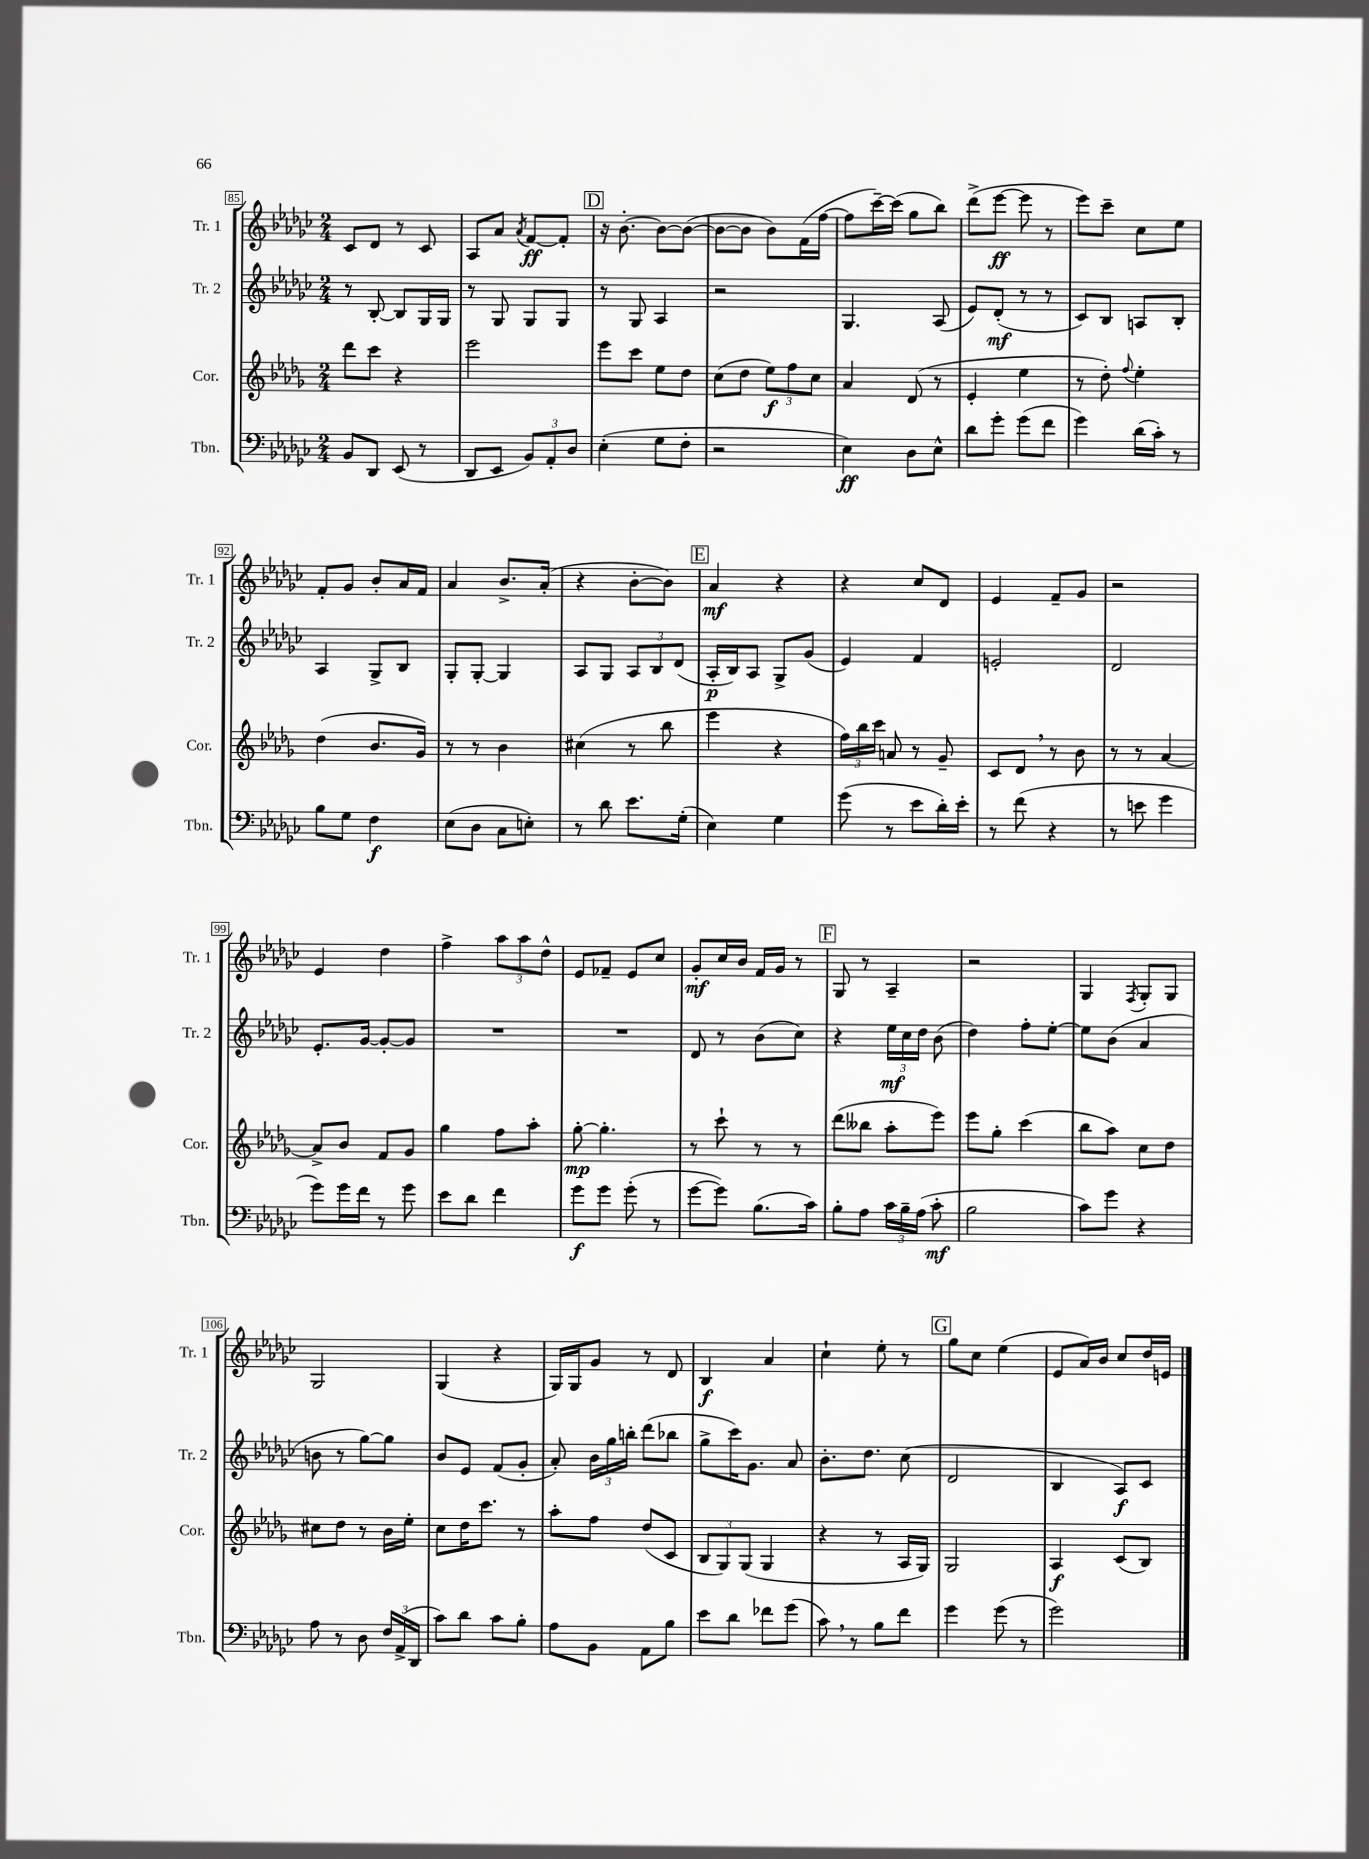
<<
\new StaffGroup <<
\new Staff = "s0" \with { instrumentName = "Tr. 1" shortInstrumentName = "Tr. 1" } {
    \clef treble \key ges \major \numericTimeSignature \time 2/4
    \autoBeamOff ces'8[ des'8] r8 ces'8 |
    aes8[ aes'8] \acciaccatura { aes'8 } f'8[~\ff f'8]-. |
    \mark \markup { \box "D" } r16 bes'8.~-. bes'8[~ bes'8]~( |
    bes'8[~ bes'8] bes'8[) f'16( f''16]~ |
    f''8[ ces'''16~--) ces'''16]( ges''8[ bes''8]) |
    des'''8[->( ees'''8]~\ff ees'''8 r8 |
    ees'''8[) ces'''8]-- ces''8[ ees''8] |
    f'8[-. ges'8] bes'8[-. aes'16 f'16] |
    aes'4 bes'8.[-> aes'16]-.( |
    r4 bes'8[~-. bes'8]) |
    \mark \markup { \box "E" } aes'4\mf r4 |
    r4 ces''8[ des'8] |
    ees'4 f'8[-- ges'8] |
    r2 |
    ees'4 des''4 |
    f''4-> \tuplet 3/2 { aes''8[ aes''8 des''8]-^ } |
    ees'8[ fes'8]-- ees'8[ ces''8] |
    ges'8[-.\mf ces''16 bes'16] f'16[ ges'16] r8 |
    \mark \markup { \box "F" } ges8 r8 aes4-- |
    r2 |
    ges4 \acciaccatura { f8 } ges8[-. ges8] |
    ges2 |
    ges4( r4 |
    ges16[) ges16 ges'8] r8 des'8 |
    bes4\f aes'4 |
    ces''4-! ees''8-. r8 |
    \mark \markup { \box "G" } ges''8[ ces''8] ees''4( |
    ees'8[ aes'16) bes'16] ces''8[ des''16 e'16] \bar "|." |
}
\new Staff = "s1" \with { instrumentName = "Tr. 2" shortInstrumentName = "Tr. 2" } {
    \clef treble \key ges \major \numericTimeSignature \time 2/4
    \autoBeamOff r8 bes8~-. bes8[ ges16 ges16] |
    r8 ges8 ges8[ ges8] |
    \mark \markup { \box "D" } r8 ges8 aes4 |
    r2 |
    ges4. aes8( |
    ees'8[) des'8]-.\mf( r8 r8 |
    ces'8[) bes8] a8[ bes8]-. |
    aes4 ges8[-> bes8] |
    ges8[-. ges8]~-. ges4 |
    aes8[ ges8] \tuplet 3/2 { aes8[ bes8 des'8]( } |
    \mark \markup { \box "E" } aes16[-.\p bes16) aes8] ges8[-> ges'8]( |
    ees'4) f'4 |
    e'2-. |
    des'2 |
    ees'8.[-. ges'16]~ ges'8[~-. ges'8] |
    R2 |
    R2 |
    des'8 r8 bes'8[( ces''8]) |
    \mark \markup { \box "F" } r4 \tuplet 3/2 { ees''16[\mf ces''16 des''16] } bes'8( |
    des''4) f''8[-. ees''8]~-. |
    ees''8[ bes'8]( aes'4 |
    b'8 r8 ges''8[~) ges''8] |
    bes'8[ ees'8] f'8[( ges'8]-. |
    aes'8-.) \tuplet 3/2 { bes'16[ ges''16 b''16]-. } des'''8[( bes''8] |
    ges''8[-> ces'''16) ges'8.] aes'8 |
    bes'8.[-. des''8.] ces''8( |
    \mark \markup { \box "G" } des'2 |
    bes4 aes8[\f) ces'8] \bar "|." |
}
\new Staff = "s2" \with { instrumentName = "Cor." shortInstrumentName = "Cor." } {
    \clef treble \key des \major \numericTimeSignature \time 2/4
    \autoBeamOff des'''8[ c'''8] r4 |
    ees'''2 |
    \mark \markup { \box "D" } ees'''8[ c'''8] ees''8[ des''8] |
    c''8[( des''8] \tuplet 3/2 { ees''8[\f) f''8 c''8] } |
    aes'4 des'8( r8 |
    ees'4-. ees''4 |
    r8 des''8-.) \appoggiatura { f''8 } ees''4-. |
    des''4( bes'8.[ ges'16]) |
    r8 r8 bes'4 |
    cis''4( r8 bes''8 |
    \mark \markup { \box "E" } ees'''4 r4 |
    \tuplet 3/2 { f''16[) bes''16 c'''16] } a'8 r8 ges'8-- |
    c'8[ des'8] \breathe r8 bes'8 |
    r8 r8 aes'4~ |
    aes'8[-> bes'8] f'8[ ges'8] |
    ges''4 f''8[ aes''8]-. |
    ges''8~-.\mp ges''4.-. |
    r8 c'''8-! r8 r8 |
    \mark \markup { \box "F" } des'''8[( beses''8] aes''8[-. ees'''8]) |
    ees'''8[ ges''8]-. c'''4( |
    bes''8[ aes''8]) c''8[ des''8] |
    cis''8[ des''8] r8 bes'16[ ees''16]-. |
    c''8[ des''16 c'''8.] r8 |
    aes''8[-. f''8] des''8[( c'8] |
    \tuplet 3/2 { bes8[ ges8) ges8]( } ges4 |
    r4 r8 aes16[ ges16]) |
    \mark \markup { \box "G" } ges2 |
    aes4\f c'8[( bes8]) \bar "|." |
}
\new Staff = "s3" \with { instrumentName = "Tbn." shortInstrumentName = "Tbn." } {
    \clef bass \key ges \major \numericTimeSignature \time 2/4
    \autoBeamOff bes,8[ des,8] ees,8( r8 |
    des,8[ ees,8] \tuplet 3/2 { bes,8[) aes,8-. des8] } |
    \mark \markup { \box "D" } ees4-.( ges8[ f8]-. |
    r2 |
    ees4\ff) des8[ ees8]-^ |
    des'8[ ges'8]-. ges'8[( f'8] |
    ges'4) des'16[( ces'16]-.) r8 |
    bes8[ ges8] f4\f |
    ees8[( des8] ces8[ e8]-.) |
    r8 des'8 ees'8.[ ges16]-.( |
    \mark \markup { \box "E" } ees4) ges4 |
    ges'8( r8 ees'8[ des'16-.) ees'16]-. |
    r8 f'8( r4 |
    r8 e'8 ges'4 |
    ges'8[) ges'16 f'16] r8 ges'8 |
    ees'8[ des'8] f'4 |
    ges'8[\f ges'8] ges'8-.( r8 |
    ges'8[~ ges'8]) bes8.[( ces'16]) |
    \mark \markup { \box "F" } bes8[-. aes8] \tuplet 3/2 { ces'16[ bes16-- aes16]( } ces'8-.\mf |
    bes2 |
    ces'8[) ges'8] r4 |
    aes8 r8 des8 \tuplet 3/2 { f16[ aes,16->( des,16] } |
    ces'8[) des'8] ces'8[ bes8]-. |
    aes8[ bes,8] aes,8[ bes8] |
    ees'8[ des'8] fes'8[ ges'8]( |
    ces'8) \breathe r8 bes8[ f'8] |
    \mark \markup { \box "G" } ges'4 ges'8( r8 |
    ges'2) \bar "|." |
}
>>
>>
\layout { \context { \Score currentBarNumber = #85 \override BarNumber.stencil = #(make-stencil-boxer 0.1 0.3 ly:text-interface::print) } }
